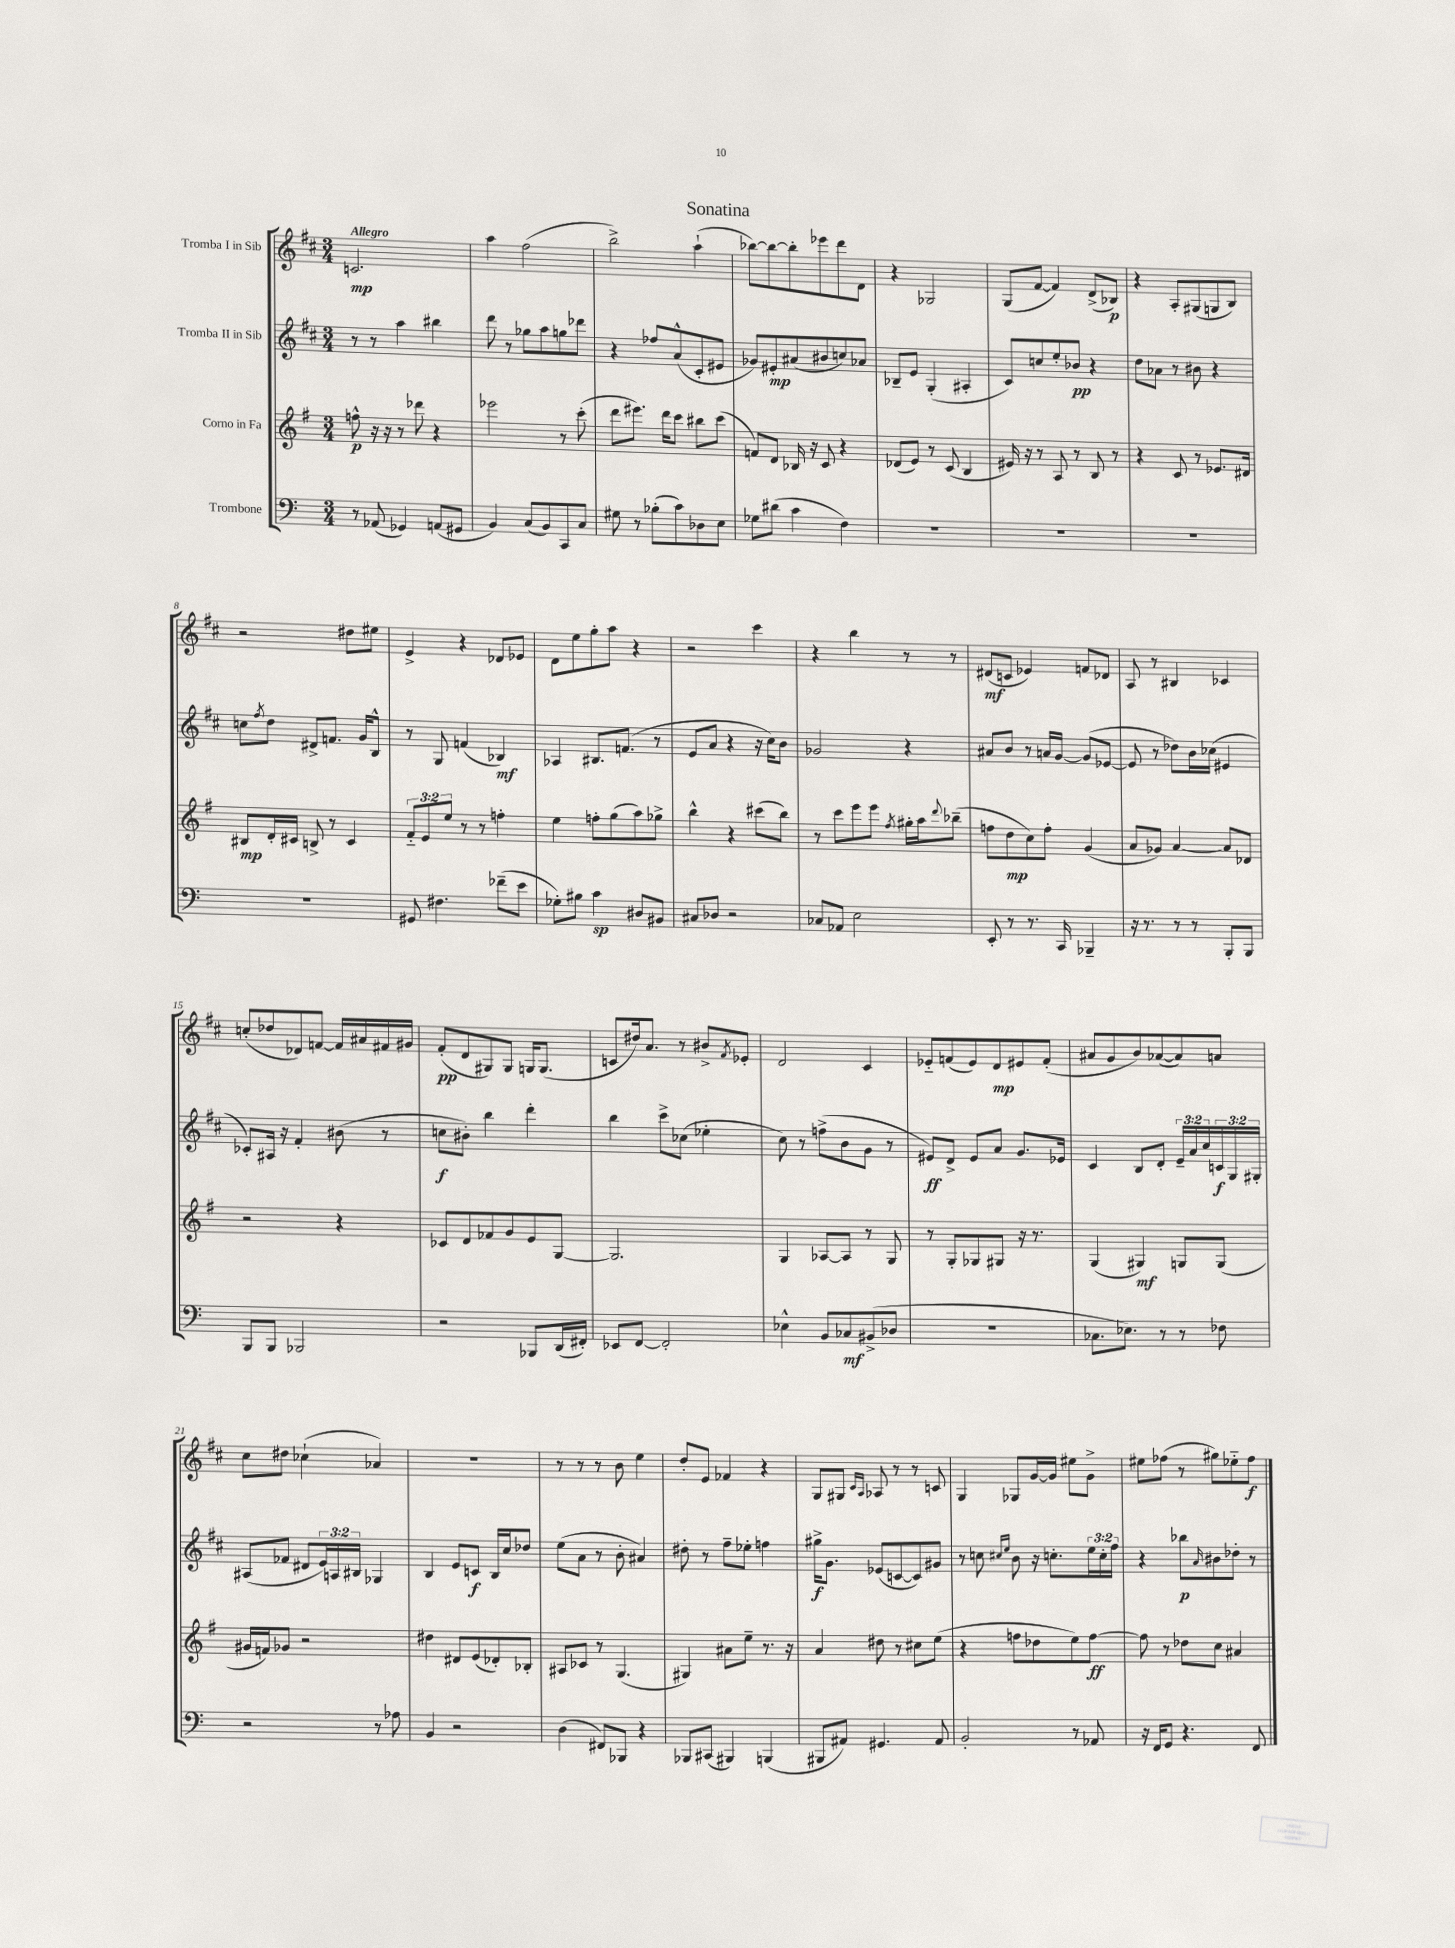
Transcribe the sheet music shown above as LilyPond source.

\header { title = "Sonatina" }
<<
\new StaffGroup <<
\new Staff = "s0" \with { instrumentName = "Tromba I in Sib" } {
    \clef treble \key d \major \numericTimeSignature \time 3/4 \tempo "Allegro"
    c'2.\mp |
    a''4 fis''2( |
    b''2->) a''4-!( |
    bes''8~) bes''8~ bes''8-. ees'''8 d'''8 d'8 |
    r4 ges2 |
    g8( fis'8~ fis'4) d'8->( bes8\p) |
    r4 a8-. gis8( g8 b8) |
    r2 dis''8 eis''8 |
    e'4-> r4 des'8 ees'8 |
    d'8 e''8 g''8-. a''8 r4 |
    r2 cis'''4 |
    r4 b''4 r8 r8 |
    dis'8\mf( c'8 ees'4) f'8 des'8 |
    a8 r8 bis4 ces'4 |
    c''8-.( des''8 des'8) f'8~ f'16 ais'16 fis'16 gis'16 |
    fis'8-.\pp( d'8 gis8) gis8 g16 g8.( |
    c'8 dis''16) a'8. r8 bis'8-> \acciaccatura { fis'8 } ees'8-. |
    d'2 cis'4 |
    ees'8-_ f'8( ees'8) d'8\mp eis'8 f'8-.( |
    ais'8 g'8 b'8) aes'8~( aes'8) a'8 |
    cis''8 dis''8 ces''4-!( aes'4) |
    r2. |
    r8 r8 r8 b'8 e''4 |
    d''8-. e'8 fes'4 r4 |
    g8 gis8 \grace { cis'16 a16 } aes8 r8 r8 c'8 |
    g4 ges8 g'16~ g'16 eis''8 g'8-> |
    eis''8 fes''8( r8 gis''8) ees''8-_ fes''8\f \bar "|." |
}
\new Staff = "s1" \with { instrumentName = "Tromba II in Sib" } {
    \clef treble \key d \major \numericTimeSignature \time 3/4 \override Staff.TupletNumber.text = #tuplet-number::calc-fraction-text
    r8 r8 a''4 bis''4 |
    d'''8 r8 ges''8 a''8 g''8 des'''8 |
    r4 fes''8 a'8-^( cis'8-. eis'8 |
    ges'8) eis'8-.\mp ais'8( bis'8 c''8) aes'8 |
    bes8-- e'8 g4-.( ais4-. |
    cis'8) c''8 e''8-. bes'8\pp r4 |
    d''8 aes'8 r8 bis'8 r4 |
    c''8 \acciaccatura { fis''8 } d''8 dis'8-> f'8. g'16 b8-^ |
    r8 g8 f'4( bes4\mf) |
    aes4 bis8. f'8.( r8 |
    e'8 a'8 r4 r16 cis''16) b'8 |
    ges'2 r4 |
    ais'8 b'8 r8 a'16 g'16~ g'8( ees'8~ |
    ees'8 r8 des''8) b'16 ces''16( eis'4 |
    ces'8-.) ais16 r16 fis'4-. bis'8( r8 |
    c''8\f bis'8-.) b''4 d'''4-. |
    b''4 cis'''8-> ces''8( ees''4-. |
    cis''8) r8 f''8->( b'8 g'8 r8 |
    eis'8\ff) d'8-> eis'8 a'8 g'8. ees'16 |
    cis'4 b8 d'8-. \tuplet 3/2 { e'16-- a'16 cis''16 } \tuplet 3/2 { c'16\f g16 gis16-. } |
    ais8( fes'8 dis'8 \tuplet 3/2 { e'16) a16 bis16 } ges4 |
    b4 e'8 c'8\f b16 cis''16 des''8 |
    e''8( a'8 r8 b'8-. ais'4) |
    dis''8-. r8 fis''8-- ees''8-. f''4 |
    gis''16->\f g'8. ees'8( c'8~ c'8) gis'8 |
    r8 c''8 \grace { cis''16 e''16 } b'8 r16 c''8.-. \tuplet 3/2 { e''16 c''16-. fis''16 } |
    r4 bes''8\p \grace { a'16 } bis'8 des''8-. r8 \bar "|." |
}
\new Staff = "s2" \with { instrumentName = "Corno in Fa" } {
    \clef treble \key g \major \numericTimeSignature \time 3/4 \override Staff.TupletNumber.text = #tuplet-number::calc-fraction-text
    f''8-^\p r16 r16 r8 des'''8 r4 |
    ees'''2 r8 c'''8-.( |
    d'''8 eis'''8.) d'''16 c'''8 bis''8 c'''8( |
    f'8) d'8 bes16 r16 c'8 r4 |
    des'8( e'8) r8 c'8( b4 |
    eis'16) r16 r8 a8 r8 b8 r8 |
    r4 c'8 r8 ees'8. dis'16 |
    bis8\mp d'16-. cis'16 b8-> r8 cis'4 |
    \tuplet 3/2 { fis'8-_ e'8 e''8 } r8 r8 f''4-. |
    e''4 f''8-. g''8( a''8) ges''8-> |
    b''4-^ r4 cis'''8( b''8) |
    r8 c'''8 e'''8 e'''8 \acciaccatura { fis''8 } gis''16-. a''16 \appoggiatura { d'''8 } bes''8--( |
    f''8 d''8\mp c''8) f''8-. g'4( |
    a'8 ges'8) a'4~ a'8 des'8 |
    r2 r4 |
    ces'8 d'8 fes'8 g'8 e'8 g8~ |
    g2. |
    g4 aes8~ aes8 r8 g8 |
    r8 g8-. ges8 gis8 r16 r8. |
    g4( gis4\mf) g8 g8( |
    gis'16 f'16) ges'8 r2 |
    dis''4 dis'8 e'8( des'8-.) bes8-. |
    ais8 ces'8 r8 g4.( |
    gis4) ais'8 e''8-- r8. r16 |
    a'4 dis''8 r8 cis''8 e''8( |
    r4 f''8 des''8 e''8) f''8~\ff |
    f''8 r8 des''8 c''8 ais'4 \bar "|." |
}
\new Staff = "s3" \with { instrumentName = "Trombone" } {
    \clef bass \key c \major \numericTimeSignature \time 3/4
    r8 aes,8( ges,4) a,8( gis,8 |
    b,4) c8( b,8) c,8 c8 |
    gis8 r8 bes8-.( c'8) des8 e8 |
    ges8 dis'8( c'4 f4) |
    R2. |
    R2. |
    R2. |
    R2. |
    gis,8 fis4. fes'8--( e'8 |
    ges8-.) bis8 c'4\sp dis8 bis,8 |
    cis8 des8 r2 |
    ces8 aes,8 e2 |
    e,8-. r8 r8. c,16 bes,,4-- |
    r16 r8. r8 r8 b,,8-. b,,8 |
    b,,8 b,,8 bes,,2 |
    r2 bes,,8 d,16( fis,16-.) |
    ees,8 f,8~ f,2-. |
    ees4-^ b,8 ces8\mf bis,8->( des8 |
    R2. |
    ces8. ees8.) r8 r8 fes8 |
    r2 r8 aes8 |
    b,4 r2 |
    d4( fis,8) bes,,8 r4 |
    bes,,8 cis,8( bis,,4) b,,4( |
    bis,,8 ais,8) gis,4. ais,8 |
    b,2-. r8 aes,8 |
    r16 f,16 g,8 r4. f,8 \bar "|." |
}
>>
>>
